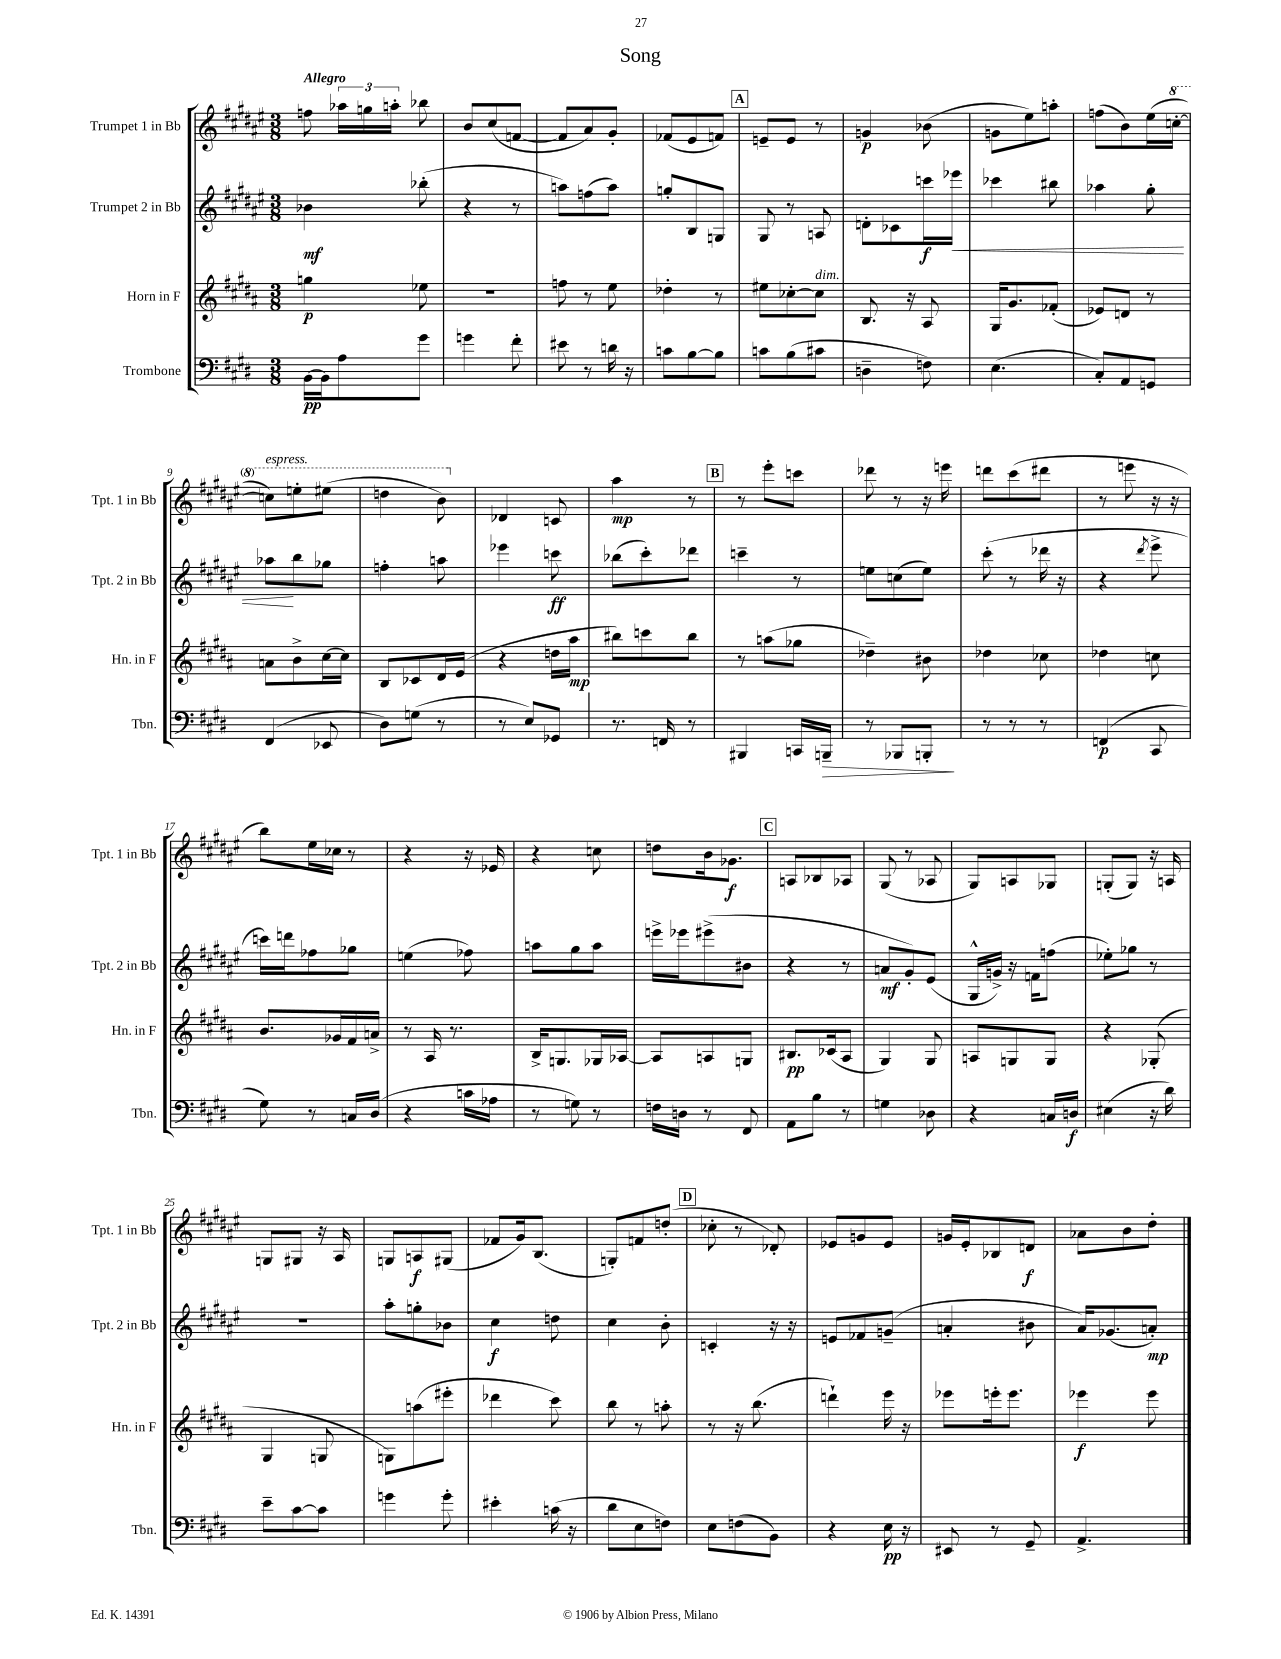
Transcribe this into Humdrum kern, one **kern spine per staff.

**kern	**dynam	**kern	**dynam	**kern	**dynam	**kern	**dynam
*part4	*part4	*part3	*part3	*part2	*part2	*part1	*part1
*staff4	*staff4	*staff3	*staff3	*staff2	*staff2	*staff1	*staff1
*I"Trombone	*	*I"Horn in F	*	*I"Trumpet 2 in Bb	*	*I"Trumpet 1 in Bb	*
*I'Tbn.	*	*I'Hn. in F	*	*I'Tpt. 2 in Bb	*	*I'Tpt. 1 in Bb	*
*clefF4	*	*clefG2	*	*clefG2	*	*clefG2	*
*k[f#c#g#d#]	*	*k[f#c#g#d#a#]	*	*k[f#c#g#d#a#e#]	*	*k[f#c#g#d#a#e#]	*
*M3/8	*	*M3/8	*	*M3/8	*	*M3/8	*
=1	=1	=1	=1	=1	=1	=1	=1
!	!	!	!	!	!	!LO:TX:a:B:t=Allegro	!
[16BB\LL	pp	4ggn\	p	4b-X\	mf	8ffn\	.
16BB\J]	.	.	.	.	.	.	.
8A\	.	.	.	.	.	24aa-X\LL	.
.	.	.	.	.	.	24ggn\	.
.	.	.	.	.	.	24aan'\JJ	.
8g#\J	.	8ee-X\	.	(8bb-X'\	.	8bb-X\	.
=2	=2	=2	=2	=2	=2	=2	=2
4gn\	.	4.r	.	4r	.	8b/L	.
.	.	.	.	.	.	(8cc#/	.
8f#'\	.	.	.	8r	.	[8fn/J	.
=3	=3	=3	=3	=3	=3	=3	=3
8e#X\	.	8ffn\	.	8aan\L)	.	8f/L]	.
8r	.	8r	.	(8ffn\	.	8a#/)	.
16dn\	.	8ee\	.	8aa\J)	.	8g#'/J	.
16r	.	.	.	.	.	.	.
=4	=4	=4	=4	=4	=4	=4	=4
8cn\L	.	4dd-X'\	.	8ggn'/L	.	(8f-X/L	.
[8B\	.	.	.	8B/	.	8e#/	.
8B\J]	.	8r	.	8Gn/J	.	8fn/J)	.
!!LO:REH:place=s1:t=A
=5	=5	=5	=5	=5	=5	=5	=5
8cn\L	.	8ee#X\L	.	8G#/	.	8en~/L	.
(8B\	.	[8cc-X'\	.	8r	.	8e/J	.
!	!	!LO:TX:a:i:t=dim.	!	!	!	!	!
8c#X\J	.	8cc-\J]	.	8An/	.	8r	.
=6	=6	=6	=6	=6	=6	=6	=6
4Dn~\	.	8.B/	.	8dn'\L	.	4gn/	p
.	.	.	.	8c-X\	.	.	.
.	.	16r	.	.	.	.	.
8Fn\)	.	8A#/	.	16cccn\L	f	(8b-X\	.
!	!	!	!	!	!LO:HP:b	!	!
.	.	.	.	16eee-X\JJ	<	.	.
=7	=7	=7	=7	=7	=7	=7	=7
(4.E\	.	16G#/KL	.	4ccc-X\	.	8gn\L	.
.	.	8.g#/	.	.	.	.	.
.	.	.	.	.	.	8ee#\)	.
.	.	(8f-X'/J	.	8bb#X\	.	8aan'\J	.
=8	=8	=8	=8	=8	=8	=8	=8
8C#'/L)	.	8e-X/L)	.	4aa-X\	.	(8ffn\L	.
8AA/	.	8dn/J	.	.	.	8b\)	.
8GGn/J	.	8r	.	8gg#'\	.	(16ee#\L	.
*	*	*	*	*	*	*8va	*
.	.	.	.	.	.	[16cccn'\JJ	.
!!LO:LB:g=z
=9	=9	=9	=9	=9	=9	=9	=9
!	!	!	!	!	!	!LO:TX:a:i:t=espress.	!
(4FF#/	.	8an\L	.	8aa-X\L	.	8cccn\L])	.
.	.	8b^\	.	8bb\	[	8eeen'\	.
8EE-X/	.	[16cc#\L	.	8gg-X\J	.	(8eee#X\J	.
.	.	16cc#\JJ]	.	.	.	.	.
=10	=10	=10	=10	=10	=10	=10	=10
8D#\L)	.	8B/L	.	4ffn'\	.	4dddn\	.
(8Gn\J	.	8c-X/	.	.	.	.	.
8r	.	16d#/L	.	8aan\	.	8bb\)	.
.	.	(16e/JJ	.	.	.	.	.
=11	=11	=11	=11	=11	=11	=11	=11
*	*	*	*	*	*	*X8va	*
8r	.	4r	.	4eee-X\	.	4d-X/	.
8E/L)	.	.	.	.	.	.	.
8GG-X/J	.	16ddn\LL	.	8cccn\	ff	8cn/	.
.	.	16aa#\JJ	mp	.	.	.	.
=12	=12	=12	=12	=12	=12	=12	=12
8.r	.	8bb#X\L)	.	(8bb-X\L	.	4aa#\	mp
.	.	8cccn\	.	8ccc#'\)	.	.	.
16FFn/	.	.	.	.	.	.	.
8r	.	8bb#\J	.	8ddd-X\J	.	8r	.
!!LO:REH:place=s1:t=B
=13	=13	=13	=13	=13	=13	=13	=13
4BBB#X/	.	8r	.	4cccn~\	.	8r	.
.	.	(8aan\L	.	.	.	8eee#'\L	.
16CCn/LL	.	8gg-X\J	.	8r	.	8cccn\J	.
!	!LO:HP:b	!	!	!	!	!	!
16BBBn~/JJ	>	.	.	.	.	.	.
=14	=14	=14	=14	=14	=14	=14	=14
8r	.	4dd-X~\)	.	8een\L	.	8ddd-X\	.
8BBB-X/L	.	.	.	(8ccn\	.	8r	.
8BBBn'/J	.	8b#X\	.	8ee\J)	.	16r	.
.	.	.	.	.	.	16eeen\	.
.	]	.	.	.	.	.	.
=15	=15	=15	=15	=15	=15	=15	=15
8r	.	4dd-X\	.	(8ccc#'\	.	8dddn\L	.
8r	.	.	.	8r	.	(8ccc#\	.
8r	.	8cc-X\	.	16ddd-X\	.	8ddd#X\J	.
.	.	.	.	16r	.	.	.
=16	=16	=16	=16	=16	=16	=16	=16
(4FFn/	p	4dd-X\	.	4r	.	8r	.
.	.	.	.	.	.	8eeen\	.
.	.	.	.	8qddd#/	.	.	.
8CC#/	.	8ccn\	.	8eee#^\	.	16r	.
.	.	.	.	.	.	16r	.
!!LO:LB:g=z
=17	=17	=17	=17	=17	=17	=17	=17
8G#\)	.	8.b/L	.	16cccn\LL)	.	8bb\L)	.
.	.	.	.	16dddn\J	.	.	.
8r	.	.	.	8ff-X\	.	16ee#\L	.
.	.	16g-X/L	.	.	.	16cc-X\JJ	.
16Cn/LL	.	16f#/	.	8gg-X\J	.	8r	.
(16D#/JJ	.	16an^/JJ	.	.	.	.	.
=18	=18	=18	=18	=18	=18	=18	=18
4r	.	8r	.	(4een\	.	4r	.
.	.	16A#/	.	.	.	.	.
.	.	8.r	.	.	.	.	.
16cn\LL	.	.	.	8ff-X\)	.	16r	.
16A-X\JJ	.	.	.	.	.	16e-X/	.
=19	=19	=19	=19	=19	=19	=19	=19
8r	.	16B^/KL	.	8aan\L	.	4r	.
.	.	8.Gn/	.	.	.	.	.
8Gn\)	.	.	.	8gg#\	.	.	.
8r	.	16G-X/L	.	8aa\J	.	8ccn\	.
.	.	[16A-X/JJ	.	.	.	.	.
=20	=20	=20	=20	=20	=20	=20	=20
16Fn\LL	.	8A-/L]	.	16eeen^\LL	.	8ddn\L	.
16Dn\JJ	.	.	.	16eee-X\J	.	.	.
8r	.	8An/	.	(8eee#X^\	.	16b\k	.
.	.	.	.	.	.	8.g-X\J	f
8FF#/	.	8Gn/J	.	8b#X\J	.	.	.
!!LO:REH:place=s1:t=C
=21	=21	=21	=21	=21	=21	=21	=21
8AA\L	.	8.B#X/L	pp	4r	.	8An/L	.
8B\J	.	.	.	.	.	8B-X/	.
.	.	(16c-X/k	.	.	.	.	.
8r	.	8A#/J	.	8r	.	8A-X/J	.
=22	=22	=22	=22	=22	=22	=22	=22
4Gn\	.	4G#/)	.	8an/L	mf	(8G#/	.
.	.	.	.	8g#'/)	.	8r	.
8D-X\	.	8G#/	.	(8e#/J	.	8A-X/	.
=23	=23	=23	=23	=23	=23	=23	=23
4r	.	8An/L	.	16G#^^/LL	.	8G#/L)	.
.	.	.	.	16gn^/JJ)	.	.	.
.	.	8Gn/	.	16r	.	8An/	.
.	.	.	.	16fn\KL	.	.	.
16Cn/LL	.	8G/J	.	(8ffn\J	.	8G-X/J	.
16Dn/JJ	f	.	.	.	.	.	.
=24	=24	=24	=24	=24	=24	=24	=24
(4E#X\	.	4r	.	8ee-X'\L)	.	(8Gn'/L	.
.	.	.	.	8gg-X\J	.	8G/J)	.
16r	.	(8G-X'/	.	8r	.	16r	.
16d#\)	.	.	.	.	.	16An/	.
!!LO:LB:g=z
=25	=25	=25	=25	=25	=25	=25	=25
8e~\L	.	4G#/	.	4.r	.	8Gn/L	.
[8c#\	.	.	.	.	.	8G#X/J	.
8c#\J]	.	8Gn/	.	.	.	16r	.
.	.	.	.	.	.	16A#/	.
=26	=26	=26	=26	=26	=26	=26	=26
4gn\	.	8Gn\L)	.	8aa#'\L	.	8Gn/L	.
.	.	(8aan\	.	8ggn'\	.	8An/	f
8g'\	.	8eee#X'\J	.	8b-X\J	.	(8G#X/J	.
=27	=27	=27	=27	=27	=27	=27	=27
4e#X'\	.	4ddd-X\	.	4cc#\	f	8f-X/L	.
.	.	.	.	.	.	16g#/k)	.
.	.	.	.	.	.	(8.B/J	.
(16cn\	.	8ccc#\)	.	8ddn\	.	.	.
16r	.	.	.	.	.	.	.
=28	=28	=28	=28	=28	=28	=28	=28
8d#\L	.	8bb\	.	4cc#\	.	8Gn'/L)	.
8E\	.	8r	.	.	.	8fn/	.
8Fn\J)	.	8aan'\	.	8b'\	.	(8ddn'/J	.
!!LO:REH:place=s1:t=D
=29	=29	=29	=29	=29	=29	=29	=29
8E\L	.	8r	.	4cn'/	.	8cc-X'\	.
(8Fn\	.	16r	.	.	.	8r	.
.	.	(8.bb\	.	.	.	.	.
8BB\J)	.	.	.	16r	.	8d-X'/)	.
.	.	.	.	16r	.	.	.
=30	=30	=30	=30	=30	=30	=30	=30
4r	.	4dddn`\)	.	8en/L	.	8e-X/L	.
.	.	.	.	8f-X/	.	8gn/	.
16E\	pp	16eee\	.	(8gn~/J	.	8e-/J	.
16r	.	16r	.	.	.	.	.
=31	=31	=31	=31	=31	=31	=31	=31
8EE#X/	.	8eee-X\L	.	4an'/	.	16gn/LL	.
.	.	.	.	.	.	16e#'/J	.
8r	.	16eeen'\k	.	.	.	8B-X/	.
.	.	8.eee\J	.	.	.	.	.
8GG#~/	.	.	.	8b#X\	.	8dn/J	f
=32	=32	=32	=32	=32	=32	=32	=32
4.AA^/	.	4eee-X\	f	16a#/KL)	.	8a-X\L	.
.	.	.	.	(8.g-X/	.	.	.
.	.	.	.	.	.	8b\	.
.	.	8eee-\	.	8an'/J)	mp	8dd#'\J	.
==	==	==	==	==	==	==	==
*-	*-	*-	*-	*-	*-	*-	*-
